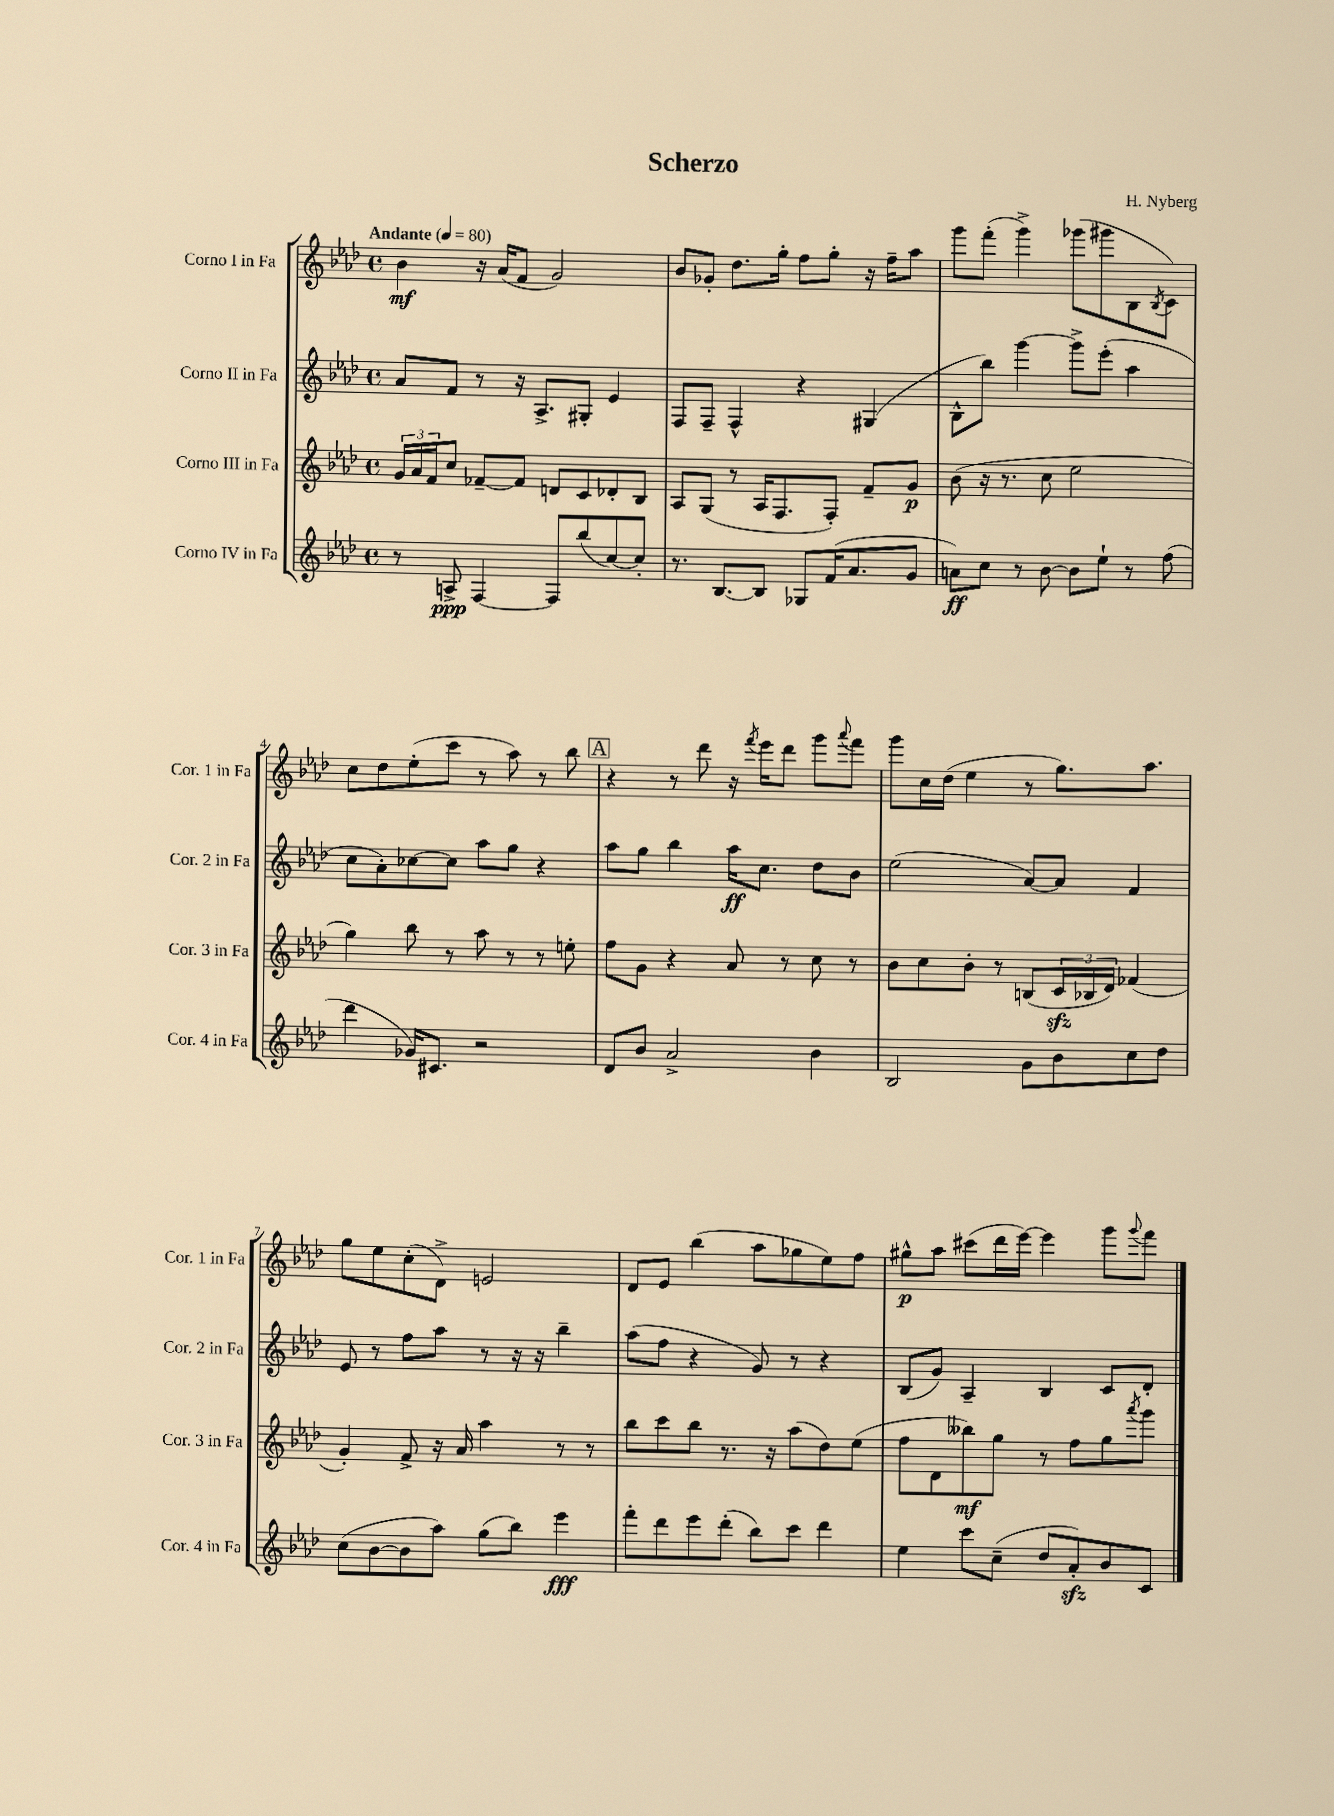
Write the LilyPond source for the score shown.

\header { title = "Scherzo" composer = "H. Nyberg" }
<<
\new StaffGroup <<
\new Staff = "s0" \with { instrumentName = "Corno I in Fa" shortInstrumentName = "Cor. 1 in Fa" } {
    \clef treble \key aes \major \defaultTimeSignature \time 4/4 \tempo "Andante" 4 = 80
    bes'4\mf r16 aes'16( f'8 g'2) |
    bes'8 ges'8-. des''8. g''16-. f''8 g''8-. r16 f''16-- aes''8 |
    g'''8 f'''8-.( g'''4->) ges'''8( gis'''8 bes8 \acciaccatura { bes8 } c'8) |
    c''8 des''8 ees''8-.( c'''8 r8 aes''8) r8 bes''8 |
    \mark \markup { \box "A" } r4 r8 des'''8 r16 \acciaccatura { f'''8 } ees'''16 des'''8 g'''8 \appoggiatura { aes'''8 } f'''8 |
    g'''8 c''16 des''16( ees''4 r8 g''8.) aes''8. |
    g''8 ees''8 c''8-.( des'8->) e'2 |
    des'8 ees'8 bes''4( aes''8 ges''8 ees''8) f''8 |
    gis''8-^\p aes''8 cis'''8( des'''16 ees'''16~) ees'''4 g'''8 \appoggiatura { g'''8 } f'''8 \bar "|." |
}
\new Staff = "s1" \with { instrumentName = "Corno II in Fa" shortInstrumentName = "Cor. 2 in Fa" } {
    \clef treble \key aes \major \defaultTimeSignature \time 4/4
    aes'8 f'8 r8 r16 aes8.-> gis8-. ees'4 |
    f8 f8-- f4-^ r4 gis4( |
    bes8-^ bes''8) g'''4~ g'''8-> ees'''8-.( aes''4 |
    c''8 aes'8-.) ces''8~ ces''8 aes''8 g''8 r4 |
    \mark \markup { \box "A" } aes''8 g''8 bes''4 aes''16\ff c''8. des''8 bes'8 |
    ees''2( aes'8~) aes'8 f'4 |
    ees'8 r8 f''8 aes''8 r8 r16 r16 bes''4-- |
    aes''8( f''8 r4 g'8) r8 r4 |
    bes8( g'8) aes4-- bes4 c'8 des'8-. \bar "|." |
}
\new Staff = "s2" \with { instrumentName = "Corno III in Fa" shortInstrumentName = "Cor. 3 in Fa" } {
    \clef treble \key aes \major \defaultTimeSignature \time 4/4
    \tuplet 3/2 { g'16 aes'16 f'16 } c''8 fes'8~-- fes'8 d'8 c'8 des'8-. bes8 |
    aes8 g8( r8 aes16 f8. f8-.) f'8-- g'8\p |
    bes'8( r16 r8. c''8 ees''2 |
    g''4) bes''8 r8 aes''8 r8 r8 e''8-. |
    \mark \markup { \box "A" } f''8 g'8 r4 aes'8 r8 c''8 r8 |
    bes'8 c''8 bes'8-. r8 b8( \tuplet 3/2 { c'16\sfz bes16 des'16) } fes'4( |
    g'4-.) f'8-> r16 aes'16 aes''4 r8 r8 |
    bes''8 c'''8 bes''8 r8. r16 aes''8( des''8) ees''8( |
    f''8 des'8 beses''8\mf) g''8 r8 f''8 g''8 \acciaccatura { aes'''8 } g'''8 \bar "|." |
}
\new Staff = "s3" \with { instrumentName = "Corno IV in Fa" shortInstrumentName = "Cor. 4 in Fa" } {
    \clef treble \key aes \major \defaultTimeSignature \time 4/4
    r8 a8->\ppp f4~ f8 bes''8( c''8~) c''8-. |
    r8. bes8.~ bes8 ges8 f'16( aes'8. g'8 |
    a'8\ff) c''8 r8 bes'8~ bes'8 ees''8-! r8 f''8( |
    des'''4 ges'16) cis'8. r2 |
    \mark \markup { \box "A" } des'8 bes'8 aes'2-> bes'4 |
    bes2 g'8 bes'8 c''8 des''8 |
    c''8( bes'8~ bes'8 aes''8) g''8( bes''8) ees'''4\fff |
    f'''8-. des'''8 ees'''8 des'''8-.( bes''8) c'''8 des'''4 |
    ees''4 c'''8 c''8--( des''8 aes'8-.\sfz) bes'8 c'8 \bar "|." |
}
>>
>>
